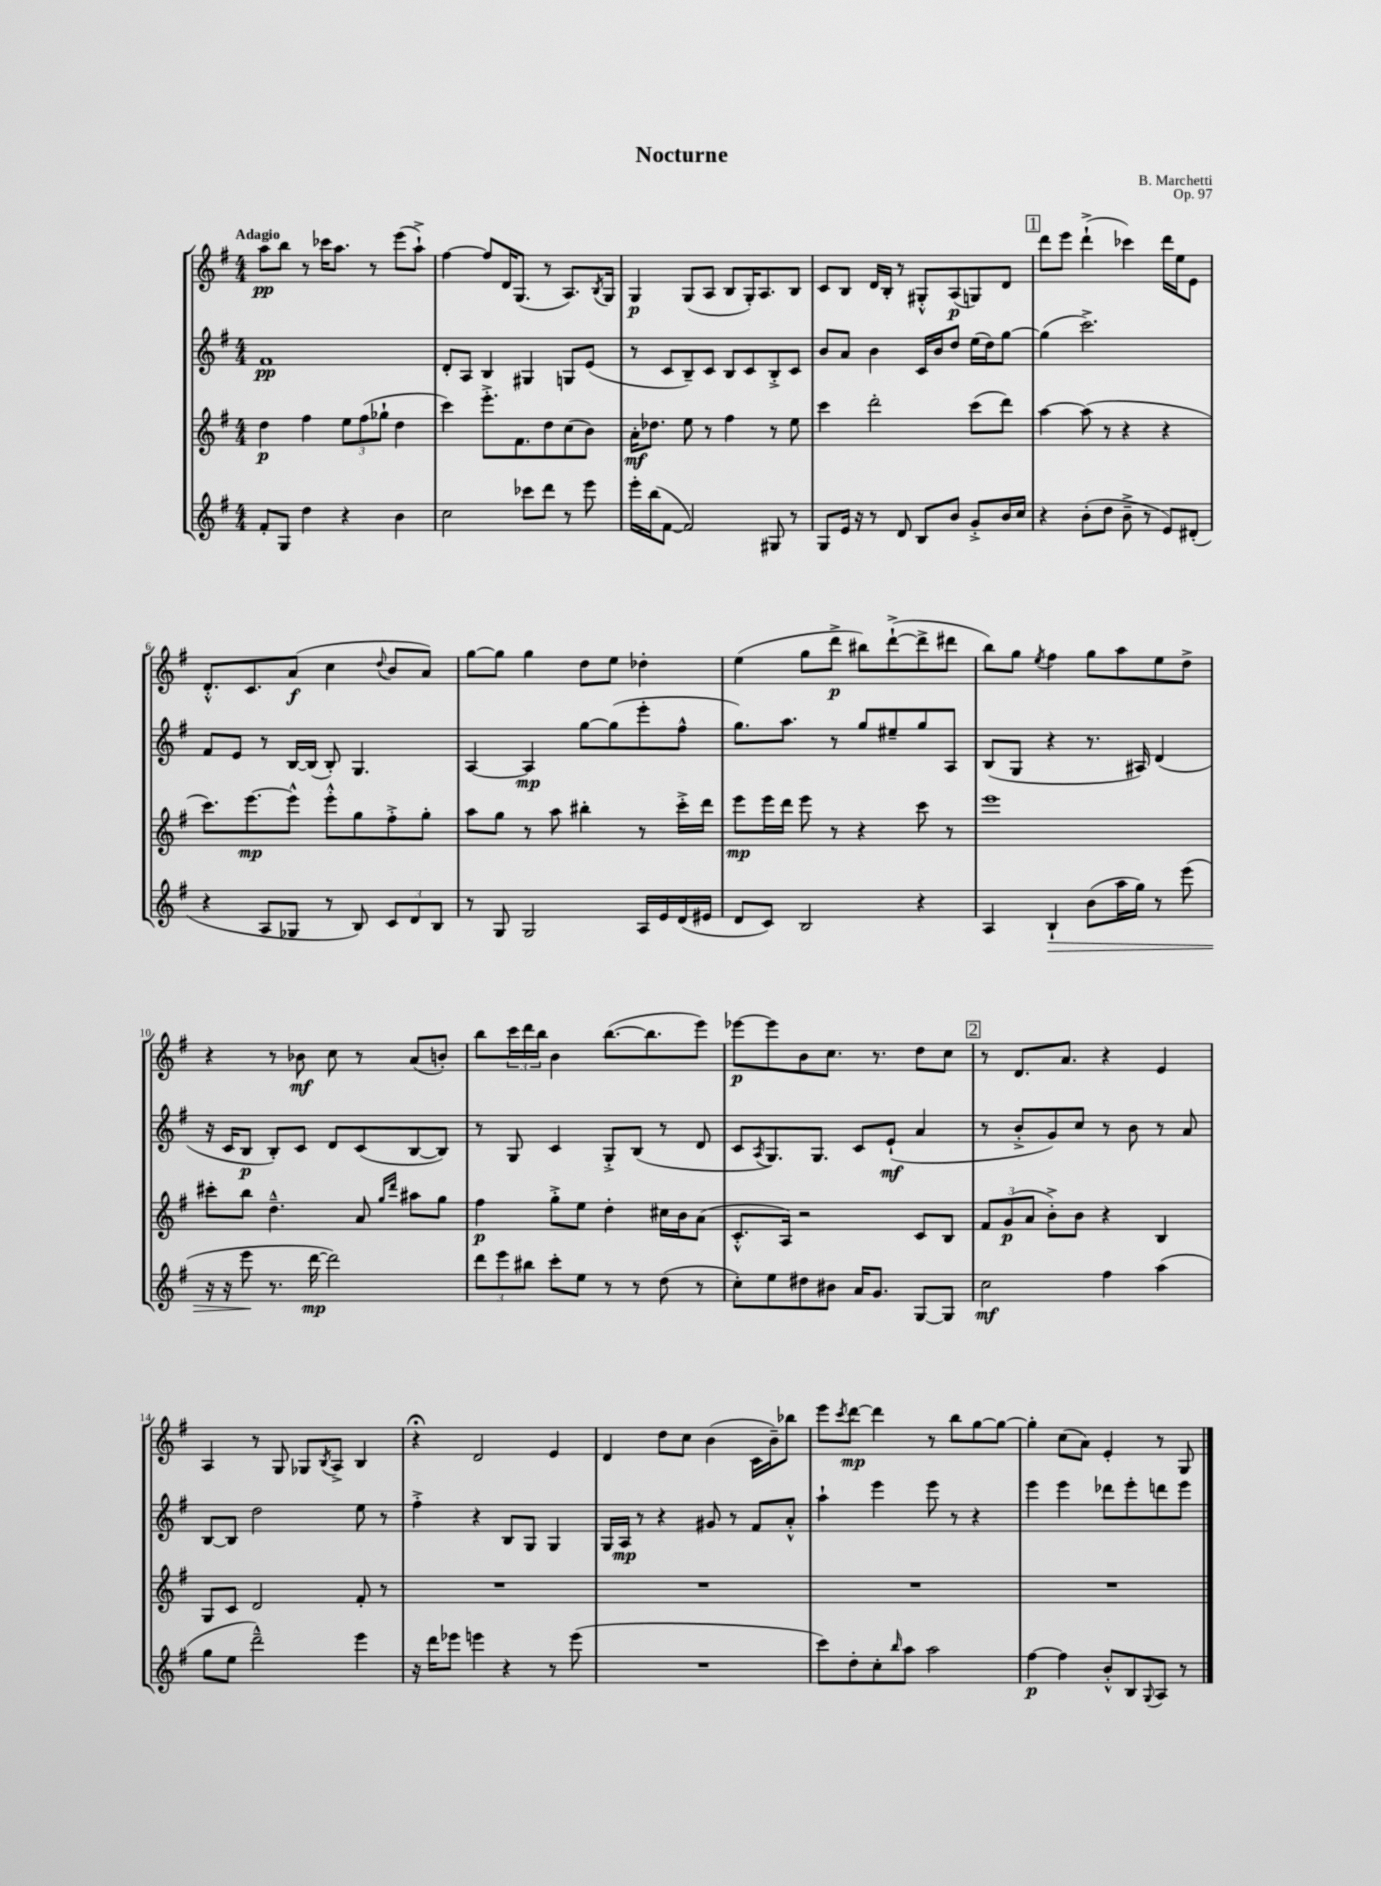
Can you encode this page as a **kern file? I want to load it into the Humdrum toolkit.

**kern	**dynam	**kern	**dynam	**kern	**dynam	**kern	**dynam
*part4	*part4	*part3	*part3	*part2	*part2	*part1	*part1
*staff4	*staff4	*staff3	*staff3	*staff2	*staff2	*staff1	*staff1
*clefG2	*	*clefG2	*	*clefG2	*	*clefG2	*
*k[f#]	*	*k[f#]	*	*k[f#]	*	*k[f#]	*
*M4/4	*	*M4/4	*	*M4/4	*	*M4/4	*
=1	=1	=1	=1	=1	=1	=1	=1
!	!	!	!	!	!	!LO:TX:a:B:t=Adagio	!
8f#'/L	.	4dd\	p	1f#	pp	8aa\L	pp
8G/J	.	.	.	.	.	8bb\J	.
4dd\	.	4ff#\	.	.	.	8r	.
.	.	.	.	.	.	16ccc-X\KL	.
.	.	.	.	.	.	8.aa\J	.
4r	.	12ee\L	.	.	.	.	.
.	.	(12ff#\	.	.	.	.	.
.	.	.	.	.	.	8r	.
.	.	12gg-X`\J	.	.	.	.	.
4b\	.	4dd\	.	.	.	(8eee\L	.
.	.	.	.	.	.	8aa`^\J)	.
=2	=2	=2	=2	=2	=2	=2	=2
2cc\	.	4ccc\)	.	8d'/L	.	[4ff#\	.
.	.	.	.	8A/J	.	.	.
.	.	8.eee'^\L	.	4B/	.	8ff#/L]	.
.	.	.	.	.	.	16d/K	.
.	.	8.f#\	.	.	.	(8.G/J	.
8ccc-X\L	.	.	.	4G#X/	.	.	.
8ddd\J	.	8dd\	.	.	.	8r	.
8r	.	(8cc\	.	8Gn/L	.	8.A/L)	.
8eee\	.	8b\J)	.	(8e/J	.	.	.
.	.	.	.	.	.	8qB/	.
.	.	.	.	.	.	16G/Jk	.
=3	=3	=3	=3	=3	=3	=3	=3
16eee'\LL	.	16a'\KL	mf	8r	.	4G/	p
(16bb\J	.	8.dd-X\J	.	.	.	.	.
[8f#\J	.	.	.	8c/L	.	.	.
2f#/])	.	8ee\	.	8B~/)	.	(8G/L	.
.	.	8r	.	8c/J	.	8A/J	.
.	.	4ff#\	.	8B/L	.	8B/L	.
.	.	.	.	8c/	.	16G'/K)	.
.	.	.	.	.	.	8.A/	.
8G#X/	.	8r	.	8B'^/	.	.	.
8r	.	8ee\	.	8c/J	.	8B/J	.
=4	=4	=4	=4	=4	=4	=4	=4
8G/L	.	4ccc\	.	8b/L	.	8c/L	.
16e/Jk	.	.	.	8a/J	.	8B/J	.
16r	.	.	.	.	.	.	.
8r	.	2ddd'\	.	4b\	.	16d/LL	.
.	.	.	.	.	.	16B'/JJ	.
8d/	.	.	.	.	.	8r	.
8B/L	.	.	.	16c/LL	.	8G#X'^^/L	.
.	.	.	.	16b/J	.	.	.
8b/J	.	.	.	8dd/J	.	(8A/	p
8g'^/L	.	(8ccc\L	.	(16ee\LL	.	8Gn/)	.
.	.	.	.	16dd\J)	.	.	.
16b/L	.	8ddd\J)	.	[8gg\J	.	8d/J	.
16cc/JJ	.	.	.	.	.	.	.
!!LO:REH:place=s1:t=1
=5	=5	=5	=5	=5	=5	=5	=5
4r	.	[4aa\	.	(4gg\]	.	8ddd\L	.
.	.	.	.	.	.	8eee\J	.
(8b'\L	.	(8aa\]	.	2.ccc^\)	.	(4ddd`^\	.
8dd\J	.	8r	.	.	.	.	.
8b~^\	.	4r	.	.	.	4ccc-X\)	.
8r	.	.	.	.	.	.	.
8e/L)	.	4r	.	.	.	16ddd\LL	.
.	.	.	.	.	.	16ee\J	.
(8d#X'/J	.	.	.	.	.	8e\J	.
!!LO:LB:g=z
=6	=6	=6	=6	=6	=6	=6	=6
4r	.	8.ccc\L)	.	8f#/L	.	8.d'^^/L	.
.	.	.	.	8e/J	.	.	.
.	.	[8.eee\	mp	.	.	8.c/	.
8A/L	.	.	.	8r	.	.	.
8G-X/J	.	8eee^^\J]	.	[16B/LL	.	(8a/J	f
.	.	.	.	(16B/JJ]	.	.	.
8r	.	8eee'^^\L	.	8B'/)	.	4cc\	.
8B/)	.	8gg\	.	4.G/	.	.	.
.	.	.	.	.	.	8qqdd/	.
12c/L	.	8ff#'^\	.	.	.	8b/L	.
12d/	.	.	.	.	.	.	.
.	.	8gg'\J	.	.	.	8a/J)	.
12B/J	.	.	.	.	.	.	.
=7	=7	=7	=7	=7	=7	=7	=7
8r	.	8aa\L	.	[4A/	.	[8gg\L	.
8G/	.	8gg\J	.	.	.	8gg\J]	.
2G/	.	8r	.	4A/]	mp	4gg\	.
.	.	8aa\	.	.	.	.	.
.	.	4bb#X'\	.	[8gg\L	.	8dd\L	.
.	.	.	.	(8gg\]	.	8ee\J	.
16A/LL	.	8r	.	8eee'\	.	4dd-X'\	.
16e/	.	.	.	.	.	.	.
(16d/	.	16ccc'^\LL	.	8ff#^^\J	.	.	.
16e#X/JJ	.	16ddd\JJ	.	.	.	.	.
=8	=8	=8	=8	=8	=8	=8	=8
8d/L	.	8eee\L	mp	8.gg\L)	.	(4ee\	.
8c/J)	.	16eee\L	.	.	.	.	.
.	.	16ddd\JJ	.	8.aa\J	.	.	.
2B/	.	8eee\	.	.	.	8gg\L	.
.	.	8r	.	8r	.	8ddd^\J	p
.	.	4r	.	8gg/L	.	8bb#X\L)	.
.	.	.	.	8ee#X~/	.	([8ddd`^\	.
4r	.	8ccc\	.	8gg/	.	8ddd^\]	.
.	.	8r	.	8A/J	.	8ddd#X\J	.
=9	=9	=9	=9	=9	=9	=9	=9
4A/	.	1eee	.	(8B/L	.	8bb\L)	.
.	.	.	.	8G/J	.	8gg\J	.
.	.	.	.	.	.	8qee/	.
!	!LO:HP:b	!	!	!	!	!	!
4B`/	>	.	.	4r	.	4ff#\	.
(8b\L	.	.	.	8.r	.	8gg\L	.
16aa\L	.	.	.	.	.	8aa\	.
16gg\JJ)	.	.	.	16A#X/)	.	.	.
8r	.	.	.	(4d/	.	8ee\	.
(8eee\	.	.	.	.	.	8dd^\J	.
!!LO:LB:g=z
=10	=10	=10	=10	=10	=10	=10	=10
16r	.	8ccc#X'\L	.	16r	.	4r	.
16r	.	.	.	16c/KL	.	.	.
8eee\	.	8bb\J	.	8B/J	p	.	.
8.r	]	4.dd~^^\	.	8B'/L)	.	8r	.
.	.	.	.	8c/J	.	8b-X\	mf
[16ddd\	mp	.	.	.	.	.	.
2ddd\])	.	.	.	8d/L	.	8cc\	.
.	.	8a/	.	(8c/	.	8r	.
.	.	16qqgg/LL	.	.	.	.	.
.	.	16qqddd/JJ	.	.	.	.	.
.	.	8aa#X\L	.	[8B/	.	(8a/L	.
.	.	8gg\J	.	8B/J])	.	8bn'/J)	.
=11	=11	=11	=11	=11	=11	=11	=11
12ddd\L	.	4ff#\	p	8r	.	8bb\L	.
12eee\	.	.	.	.	.	.	.
.	.	.	.	8G/	.	24ccc\L	.
12bb#X\J	.	.	.	.	.	24ddd\	.
.	.	.	.	.	.	24bb\JJ	.
8ccc'\L	.	8gg'^\L	.	4c/	.	4b\	.
8ee\J	.	8ee\J	.	.	.	.	.
8r	.	4dd'\	.	8G'^/L	.	([8.bb\L	.
8r	.	.	.	(8B/J	.	.	.
.	.	.	.	.	.	8.bb\]	.
(8dd\	.	16cc#X\LL	.	8r	.	.	.
.	.	16b\J	.	.	.	.	.
8r	.	(8a\J	.	8d/	.	8eee\J)	.
=12	=12	=12	=12	=12	=12	=12	=12
8cc'\L)	.	8.c'^^/L	.	8c/L	.	[8eee-X\L	p
.	.	.	.	8qA/	.	.	.
8ee\	.	.	.	8.G/)	.	8eee-\]	.
.	.	16A/Jk)	.	.	.	.	.
8dd#X\	.	2r	.	.	.	8b\	.
.	.	.	.	8.G/J	.	.	.
8b#X\J	.	.	.	.	.	8.cc\J	.
16a/KL	.	.	.	8c/L	.	.	.
8.g/J	.	.	.	.	.	8.r	.
.	.	.	.	(8e`/J	mf	.	.
[8G/L	.	8c/L	.	4a/	.	8dd\L	.
8G/J]	.	8B/J	.	.	.	8cc\J	.
!!LO:REH:place=s1:t=2
=13	=13	=13	=13	=13	=13	=13	=13
2cc\	mf	12f#/L	.	8r	.	8r	.
.	.	(12g/	p	.	.	.	.
.	.	.	.	8b'^/L	.	8.d/L	.
.	.	12a/J	.	.	.	.	.
.	.	8b'^\L)	.	8g/)	.	.	.
.	.	.	.	.	.	8.a/J	.
.	.	8b\J	.	8cc/J	.	.	.
4ff#\	.	4r	.	8r	.	4r	.
.	.	.	.	8b\	.	.	.
(4aa\	.	4B/	.	8r	.	4e/	.
.	.	.	.	8a/	.	.	.
!!LO:LB:g=z
=14	=14	=14	=14	=14	=14	=14	=14
8gg\L	.	8G/L	.	[8B/L	.	4A/	.
8ee\J	.	8c/J	.	8B/J]	.	.	.
2ddd~^^\)	.	2d/	.	2dd\	.	8r	.
.	.	.	.	.	.	8G/	.
.	.	.	.	.	.	8G-X/L	.
.	.	.	.	.	.	8qB/	.
.	.	.	.	.	.	8A^/J	.
4eee\	.	8f#'/	.	8ee\	.	4B/	.
.	.	8r	.	8r	.	.	.
=15	=15	=15	=15	=15	=15	=15	=15
16r	.	1r	.	4ff#'^\	.	4r;<	.
16ddd\KL	.	.	.	.	.	.	.
8eee-X\J	.	.	.	.	.	.	.
4eeen\	.	.	.	4r	.	2d/	.
4r	.	.	.	8B/L	.	.	.
.	.	.	.	8G/J	.	.	.
8r	.	.	.	4G/	.	4e/	.
(8eee\	.	.	.	.	.	.	.
=16	=16	=16	=16	=16	=16	=16	=16
1r	.	1r	.	16G/LL	.	4d/	.
.	.	.	.	16A/JJ	mp	.	.
.	.	.	.	8r	.	.	.
.	.	.	.	4r	.	8dd\L	.
.	.	.	.	.	.	8cc\J	.
.	.	.	.	8g#X/	.	(4b\	.
.	.	.	.	8r	.	.	.
.	.	.	.	8f#/L	.	16c\LL	.
.	.	.	.	.	.	16b~\J)	.
.	.	.	.	8a'^^/J	.	8bb-X\J	.
=17	=17	=17	=17	=17	=17	=17	=17
8ccc\L)	.	1r	.	4aa`\	.	8eee\L	.
.	.	.	.	.	.	8qccc/	.
8dd'\	.	.	.	.	.	[8ddd\J	mp
8cc'\	.	.	.	4eee\	.	4ddd\]	.
16qqbb/	.	.	.	.	.	.	.
8aa\J	.	.	.	.	.	.	.
2aa\	.	.	.	8eee\	.	8r	.
.	.	.	.	8r	.	8bb\L	.
.	.	.	.	4r	.	[8gg\	.
.	.	.	.	.	.	8gg\J_	.
=18	=18	=18	=18	=18	=18	=18	=18
[4ff#\	p	1r	.	4eee\	.	4gg'\]	.
4ff#\]	.	.	.	4eee\	.	(8cc\L	.
.	.	.	.	.	.	8a\J)	.
8b'^^/L	.	.	.	8ddd-X\L	.	4e'/	.
8B/	.	.	.	8eee'\	.	.	.
8qqG/	.	.	.	.	.	.	.
8A/J	.	.	.	8dddn\	.	8r	.
8r	.	.	.	8eee\J	.	8G/	.
==	==	==	==	==	==	==	==
*-	*-	*-	*-	*-	*-	*-	*-
